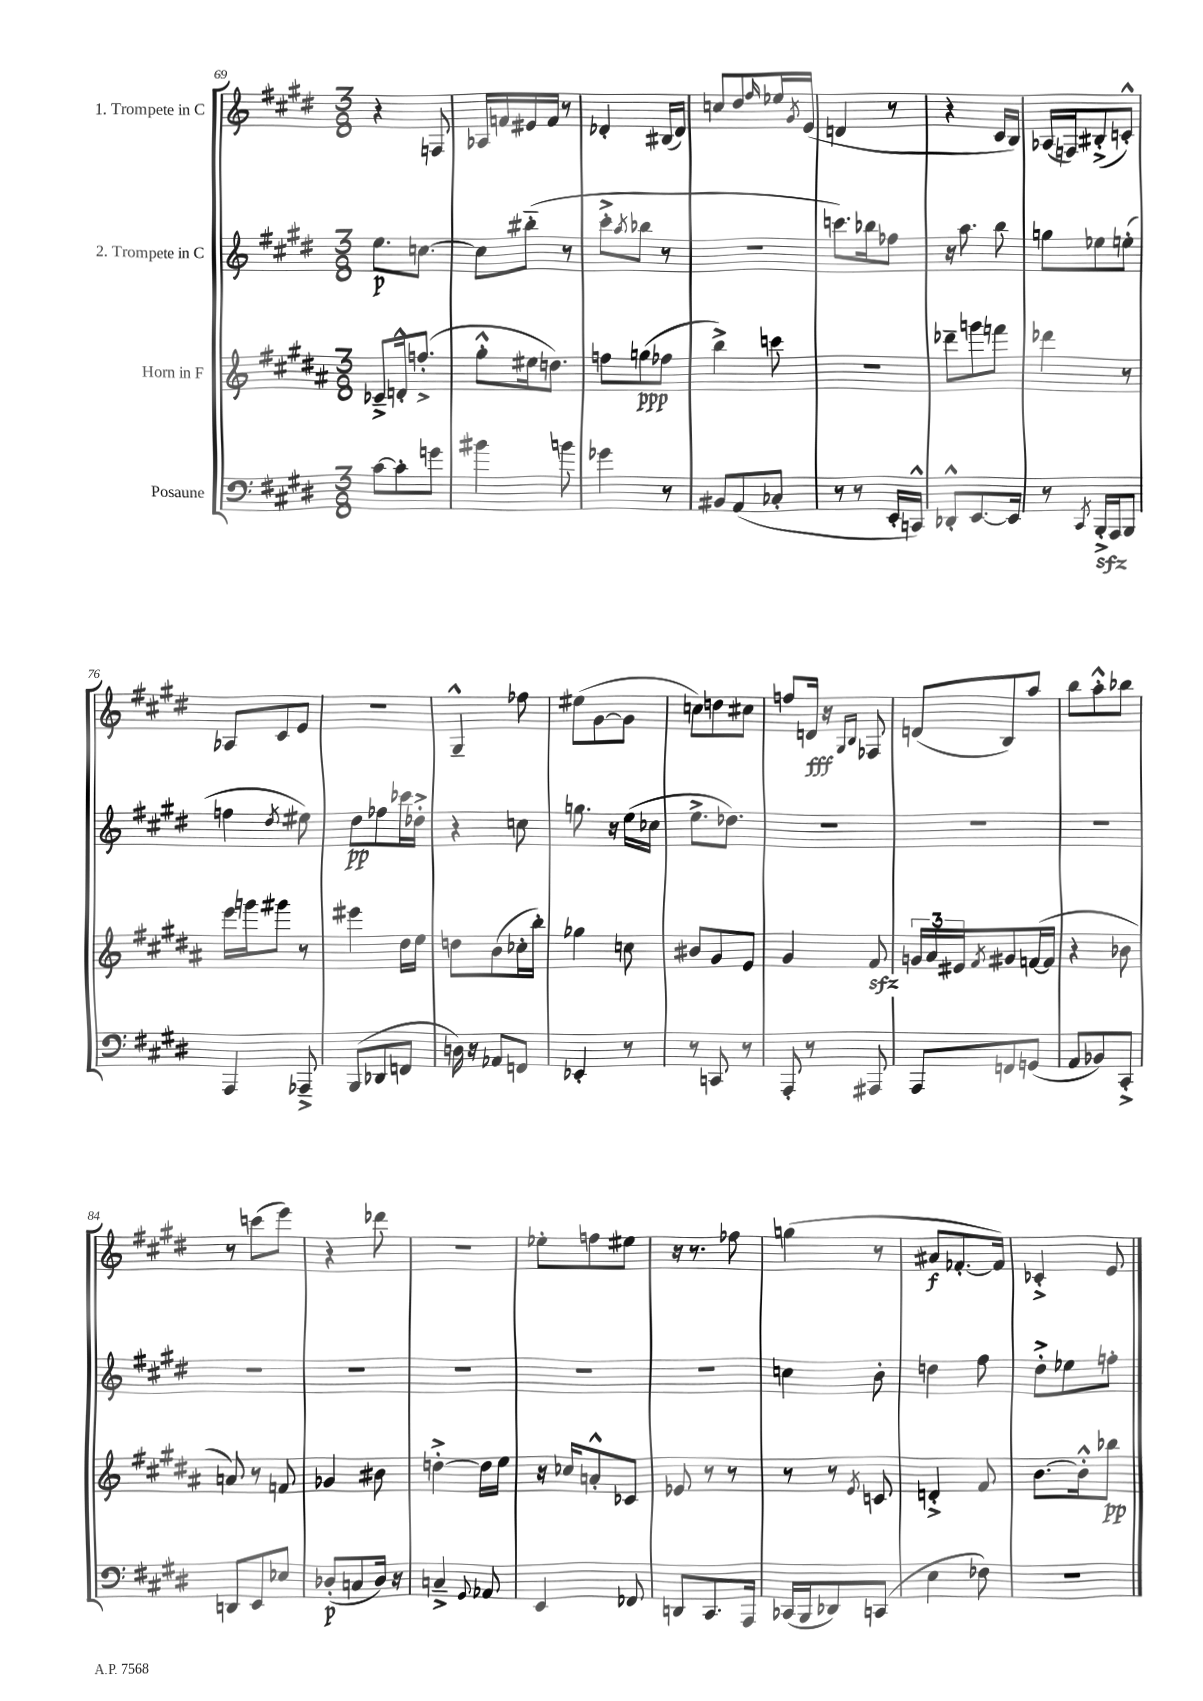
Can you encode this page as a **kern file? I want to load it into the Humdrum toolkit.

**kern	**kern	**kern	**kern
*staff4	*staff3	*staff2	*staff1
*clefF4	*clefG2	*clefG2	*clefG2
*k[f#c#g#d#]	*k[f#c#g#d#a#]	*k[f#c#g#d#]	*k[f#c#g#d#]
*M3/8	*M3/8	*M3/8	*M3/8
[8c#	8c-~^	8.ee	4r
8c#']	16d'^^	.	.
.	(8.ff'^	[8.cc	.
8g	.	.	8F
=	=	=	=
4b#	8gg#'^^	8cc]	16A-
.	.	.	16f
.	16ee#	(8bb#'~	16e#
.	8.dd)	.	16f
8b	.	8r	8r
=	=	=	=
4g-	8ff	8ccc#'^	4d-'
.	.	8qaa	.
.	(8gg	8bb-	.
8r	8ff-	8r	(16B#
.	.	.	16d-)
=	=	=	=
8BB#	4bb^)	4.r	8cc
(8AA	.	.	8dd#
.	.	.	16qqff#
8C-'	8ccc	.	16ee-
.	.	.	8qg#
.	.	.	(16e
=	=	=	=
8r	4.r	8.ccc)	4d
8r	.	.	.
.	.	16bb-	.
16EE'	.	8ff-	8r
16CC^^)	.	.	.
=	=	=	=
8DD-'^^	8ddd-~	16r	4r
.	.	8.aa	.
[8.EE	8ggg	.	.
.	8fff	8bb	16c#
16EE]	.	.	16B)
=	=	=	=
8r	4ddd-	8gg	(16A-
.	.	.	16F)
8qCC#	.	.	.
16BBB'^	.	8ee-	(8B#'^
16AAA	.	.	.
8BBB	8r	(8ee'	8c'^^)
=	=	=	=
4AAA	16eee	4ff	8A-
.	16ggg	.	.
.	8ggg#	.	8c#
.	.	8qdd#	.
8AAA-~^	8r	8ee#)	8e
=	=	=	=
(8BBB	4eee#	8dd#	4.r
8DD-	.	8ff-	.
8FF	16dd#	16ccc-	.
.	16ee	16dd-'^	.
=	=	=	=
16D)	8dd	4r	4G#~^^
16r	.	.	.
8AA-	(8b	.	.
8FF	16cc-'	8cc	8ff-
.	16bb')	.	.
=	=	=	=
4EE-'	4gg-	8.gg	(8ee#
.	.	.	[8g#
.	.	16r	.
8r	8cc	(16ee	8g#]
.	.	16cc-	.
=	=	=	=
8r	8b#	8.ee^	8cc)
8CC	8g#	.	8dd
.	.	8.dd-)	.
8r	8e	.	8cc#
=	=	=	=
8AAA'	4g#	4.r	8ff
8r	.	.	16d
.	.	.	16r
.	.	.	16qqG#
.	.	.	16qqB
8AAA#	8f#	.	8F-
=	=	=	=
8AAA	24g	4.r	(8d
.	24a#	.	.
.	24e#	.	.
.	8qf#	.	.
8FF	8g#	.	8B)
(8GG	([16f	.	8aa
.	16f]	.	.
=	=	=	=
8AA	4r	4.r	8bb
8BB-)	.	.	8aa'^^
8CC#'^	8b-	.	8bb-
=	=	=	=
8DD	8a)	4.r	8r
8EE	8r	.	(8ccc
8E-	8f	.	8eee)
=	=	=	=
(8D-'	4g-	4.r	4r
8C	.	.	.
16D-)	8b#	.	8ddd-
16r	.	.	.
=	=	=	=
4C~^	[4dd'^	4.r	4.r
8qqGG#	.	.	.
8AA-	16dd]	.	.
.	16ee	.	.
=	=	=	=
4EE	16r	4.r	8ee-'
.	16cc-	.	.
.	8a'^^	.	8ff
8FF-	8c-	.	8ee#
=	=	=	=
8DD	8e-	4.r	16r
.	.	.	8.r
8.CC#	8r	.	.
.	8r	.	8ff-
16AAA	.	.	.
=	=	=	=
(16CC-	8r	4cc	(4gg
16BBB	.	.	.
8DD-)	8r	.	.
.	8qe	.	.
(8CC	8c	8b'	8r
=	=	=	=
4E	4d'^	4dd	8a#
.	.	.	[8.f-'
8F-)	8f#	8ff#	.
.	.	.	16f-])
=	=	=	=
4.r	[8.b	8dd#'^	4c-'^
.	.	8ee-	.
.	16b'^^]	.	.
.	8bb-	8ff'	8e
==	==	==	==
*-	*-	*-	*-
